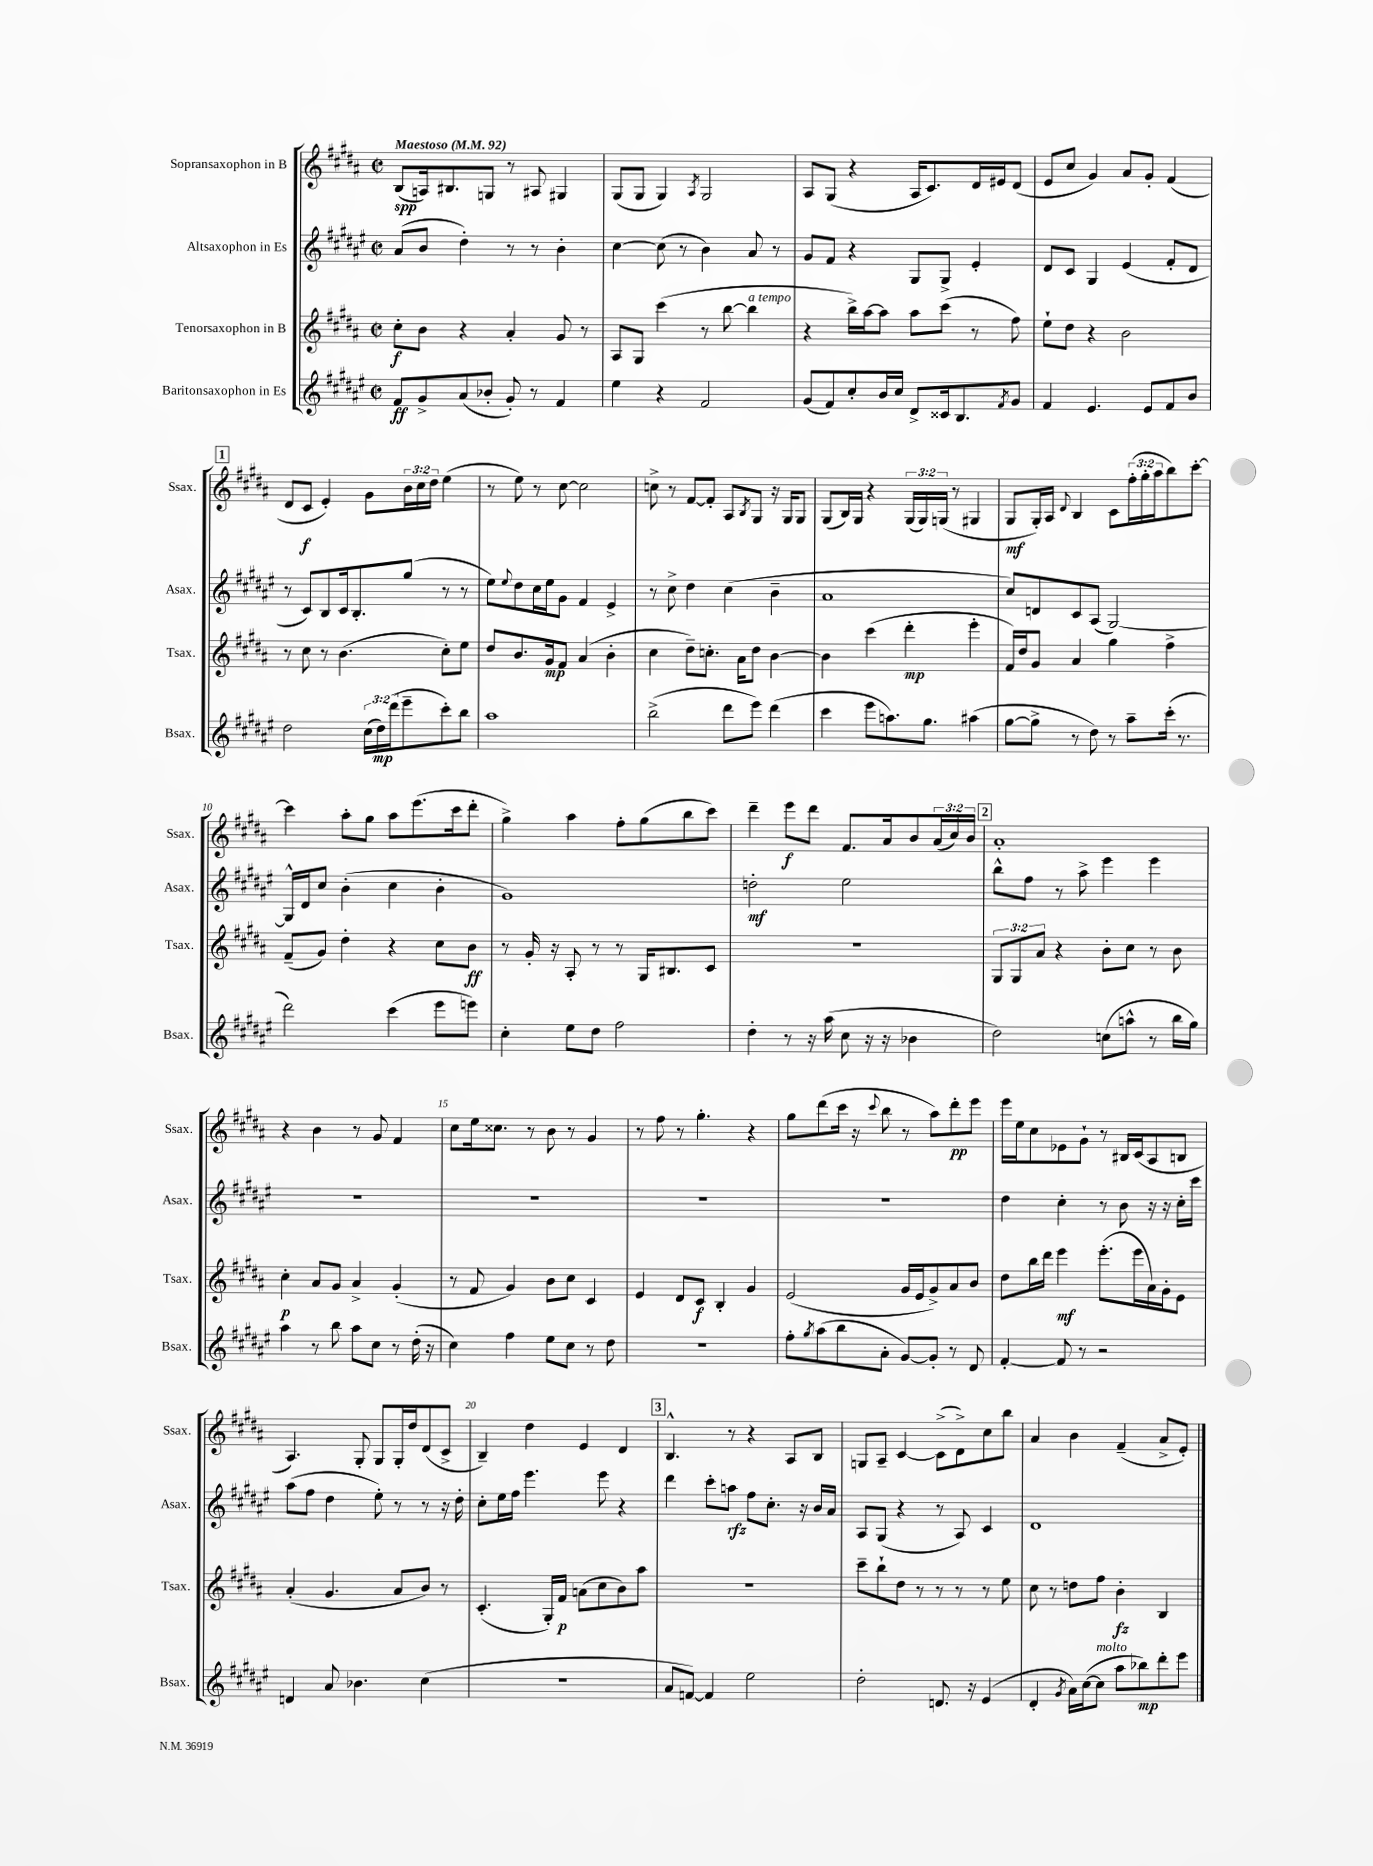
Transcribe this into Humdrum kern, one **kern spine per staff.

**kern	**kern	**kern	**kern
*staff4	*staff3	*staff2	*staff1
*clefG2	*clefG2	*clefG2	*clefG2
*k[f#c#g#d#a#e#]	*k[f#c#g#d#a#]	*k[f#c#g#d#a#e#]	*k[f#c#g#d#a#]
*M2/2	*M2/2	*M2/2	*M2/2
*met(c|)	*met(c|)	*met(c|)	*met(c|)
*MM92	*MM92	*MM92	*MM92
8f#	8cc#'	(8a#	(8B
8g#^	8b	8b	16A)
.	.	.	8.B#
(8a#	4r	4dd#')	.
8b-'	.	.	8G
8g#')	4a#'	8r	8r
8r	.	8r	8A#
4f#	8g#	4b'	4G#
.	8r	.	.
=	=	=	=
4ee#	8A#	[4cc#	(8G#
.	8G#	.	8G#
4r	(4ccc#	(8cc#]	4G#)
.	.	8r	.
.	.	.	8qA#
2f#	8r	4b)	2G#
.	[8bb	.	.
.	4bb]	8a#	.
.	.	8r	.
=	=	=	=
(8g#	4r	8g#	8A#
8f#)	.	8f#	(8G#
8cc#'	16bb^)	4r	4r
.	[16aa#	.	.
16b	8aa#]	.	.
16cc#	.	.	.
8d#^	8aa#	8G#	16A#
.	.	.	8.c#)
16c##	(8ccc#	8G#^	.
8.B	.	.	.
.	8r	4e#'	16d#
.	.	.	16e#
8qf#	.	.	.
8g#	8ff#)	.	(8d#
=	=	=	=
4f#	8ee`	8d#	8e
.	8dd#	8c#	8cc#
4.e#	4r	4G#	4g#)
.	2b	(4e#	8a#
8e#	.	.	8g#'
8f#	.	8f#'	(4f#
8b	.	8d#	.
=	=	=	=
2dd#	8r	8r	8d#
.	8cc#	8c#)	8c#
.	8r	8B	4e')
.	(4.b	16c#	.
.	.	8.B'	.
(24cc#	.	.	8g#
24dd#)	.	.	.
(24ddd#	.	.	.
8eee#~	.	(8gg#	24b
.	.	.	24cc#
.	.	.	24dd#
8ccc#')	8cc#')	8r	(4ee
8bb	8ee	8r	.
=	=	=	=
1aa#	8dd#	8ee#)	8r
.	.	8qqee#	.
.	8.b	8dd#	8ee)
.	.	16cc#	8r
.	16g#	16ee#	.
.	8f#	8g#	[8cc#
.	(4a#	4f#	2cc#]
.	4b'	4e#^	.
=	=	=	=
(2bb^	4cc#	8r	8cc^
.	.	8cc#^	8r
.	8dd#~)	4dd#	[8f#
.	8.cc'	.	8f#']
8ddd#	.	(4cc#	8A#
.	16a#	.	.
.	.	.	8qB
8eee#)	8dd#	.	8G#
(4ddd#	[4b	4b~	16r
.	.	.	16G#
.	.	.	8G#
=	=	=	=
4ccc#	4b]	1a#	(8G#
.	.	.	16B)
.	.	.	16G#
8eee#	(4ccc#	.	4r
8.aa)	.	.	.
.	4ddd#'	.	(24G#
.	.	.	24G#)
8.gg#	.	.	.
.	.	.	(24G
.	.	.	8r
(4aa#	4eee'	.	4G#
=	=	=	=
[8gg#	16f#)	8cc#)	8G#
.	16dd#	.	.
8gg#^]	8g#	8d	16G#')
.	.	.	16A#
.	.	.	8qqd#
8r	4a#	8c#	4B
8dd#)	.	(8A#	.
8r	4gg#	[2G#)	8c#
8aa#~	.	.	(24ff#'
.	.	.	24gg#'
.	.	.	24aa#
(16ccc#'	4ff#^	.	8bb)
8.r	.	.	.
.	.	.	[8ccc#'
=	=	=	=
2ddd#)	(8f#~	16G#^^]	4ccc#]
.	.	16d#	.
.	8g#)	8cc#	.
.	4dd#'	(4b'	8aa#'
.	.	.	8gg#
(4ccc#	4r	4cc#	8aa#
.	.	.	(8.eee
8eee#	8cc#	4b'	.
.	.	.	16ccc#
8eee)	8b	.	8ddd#'
=	=	=	=
4cc#'	8r	1g#)	4gg#^)
.	16g#'	.	.
.	16r	.	.
8ee#	8A#'	.	4aa#
8dd#	8r	.	.
2ff#	8r	.	8ff#'
.	16G#	.	(8gg#
.	8.B#	.	.
.	.	.	8bb
.	8c#	.	8ccc#)
=	=	=	=
4dd#'	1r	2dd'	4ddd#~
8r	.	.	8eee
16r	.	.	8ddd#
(16aa#	.	.	.
8cc#	.	2ee#	8.f#
16r	.	.	.
16r	.	.	16a#
4b-	.	.	8b
.	.	.	(24a#
.	.	.	24cc#)
.	.	.	24b
=	=	=	=
2dd#)	12G#	8bb^^	1a#'
.	12G#	.	.
.	.	8ff#	.
.	12a#	.	.
.	4r	8r	.
.	.	8aa#^	.
(8cc	8b'	4eee#	.
8aa^^	8cc#	.	.
8r	8r	4eee#	.
16bb	8b	.	.
16gg#)	.	.	.
=	=	=	=
4aa#	4cc#'	1r	4r
8r	8a#	.	4b
8bb	8g#	.	.
8aa#	4a#^	.	8r
8cc#	.	.	8g#
8r	(4g#'	.	4f#
(16dd#'	.	.	.
16r	.	.	.
=	=	=	=
4cc#)	8r	1r	8cc#
.	8f#	.	16ee
.	.	.	8.cc##
4ff#	4g#)	.	.
.	.	.	8r
8ee#	8b	.	8b
8cc#	8cc#	.	8r
8r	4c#	.	4g#
8dd#	.	.	.
=	=	=	=
1r	4e	1r	8r
.	.	.	8ff#
.	8d#	.	8r
.	8c#	.	4.gg#'
.	4B'	.	.
.	4g#	.	4r
=	=	=	=
8ff#'	(2e	1r	8gg#
8qgg#	.	.	.
(8aa#	.	.	(8ddd#
8bb	.	.	16ccc#
.	.	.	16r
.	.	.	8qqccc#
8a#'	.	.	8bb
[8g#)	16g#	.	8r
.	16e	.	.
8g#']	8g#^)	.	8aa#)
8r	8a#	.	8ddd#'
8d#	8b	.	8eee
=	=	=	=
[4f#'	8dd#	4dd#	16eee
.	.	.	16ee
.	16bb	.	8cc#
.	16ddd#	.	.
8f#]	4eee	4cc#'	8e-
8r	.	.	8g#`
2r	(8.eee'	8r	8r
.	.	8b	16B#
.	16eee	.	(16c#
.	16a#)	16r	8A#
.	16g#'	16r	.
.	8e	16cc#'	8B
.	.	16ccc#	.
=	=	=	=
4d	(4a#'	(8aa#	4.A#)
.	.	8ff#	.
8a#	4.g#	4dd#	.
4.b-	.	.	8G#'
.	.	8ee#')	8G#
.	8a#	8r	16G#'
.	.	.	16dd#
(4cc#	8b)	8r	(8d#
.	8r	16r	8c#^
.	.	16dd#'	.
=	=	=	=
1r	(4.c#'	8cc#'	4B~)
.	.	16ee#	.
.	.	16ff#	.
.	.	4.eee#	4dd#
.	16G#')	.	.
.	16f#	.	.
.	(8a	.	4e
.	8cc#	8eee#	.
.	8b)	4r	4d#
.	8aa#	.	.
=	=	=	=
8a#	1r	4ddd#	4.B^^
[8f)	.	.	.
4f]	.	8ccc#'	.
.	.	8aa	8r
2ee#	.	8ff#	4r
.	.	8.cc#'	.
.	.	.	8A#
.	.	16r	.
.	.	16b	8B
.	.	16a#	.
=	=	=	=
2dd#'	8ccc#~	8A#	8G
.	8bb`	(8G#	8A#~
.	8dd#	4r	[4c#
.	8r	.	.
8.d	8r	8r	(8c#^]
.	8r	8A#)	8d#^)
16r	.	.	.
(4e#	8r	4c#	8cc#
.	8ee	.	8bb
=	=	=	=
4d#'	8cc#	1d#	4a#
.	8r	.	.
8qg#	.	.	.
16a#)	8dd	.	4b
([16cc#	.	.	.
8cc#]	8ff#	.	.
8aa#	4b'	.	(4f#~
8bb-)	.	.	.
8ddd#'	4B	.	8a#^
8eee#	.	.	8e')
==	==	==	==
*-	*-	*-	*-
